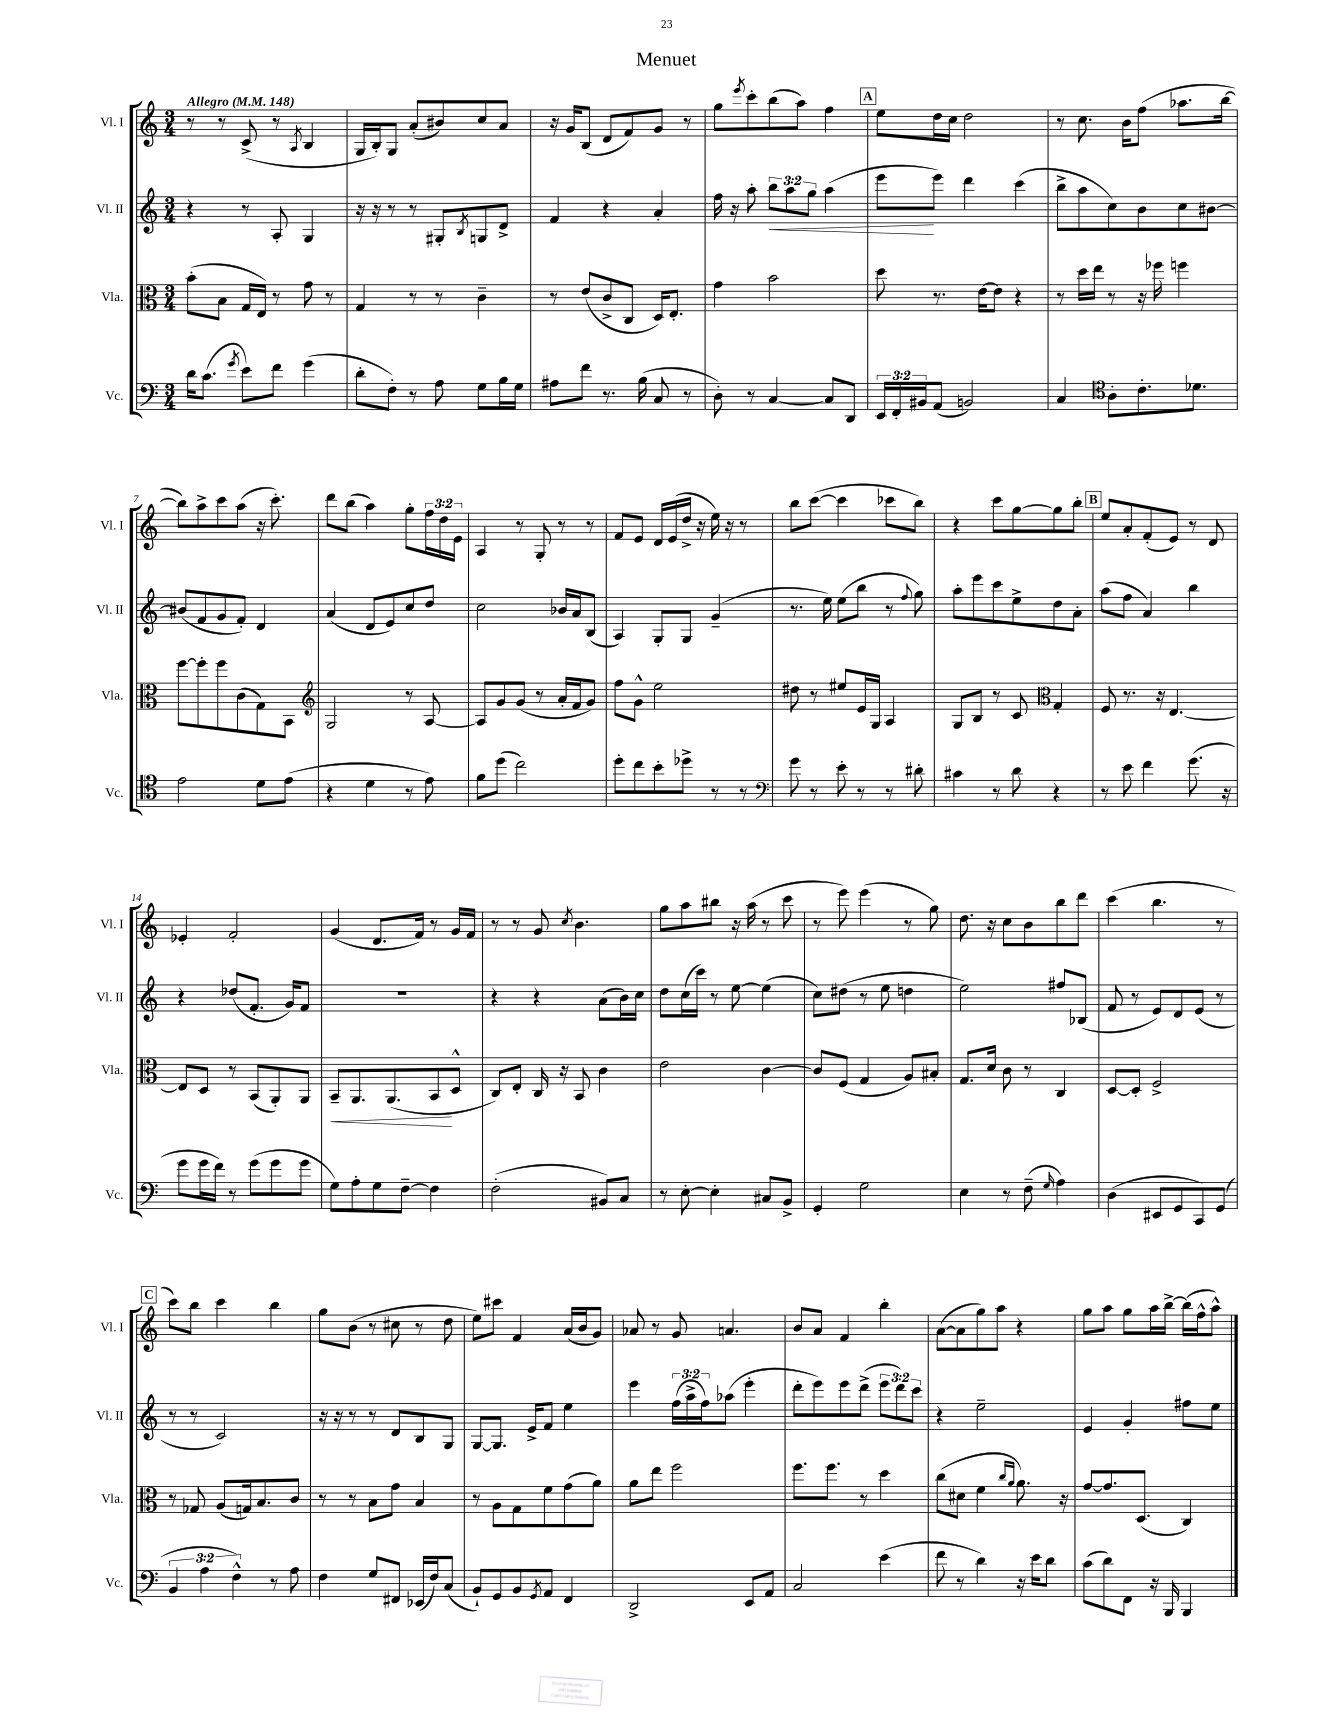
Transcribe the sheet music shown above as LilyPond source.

\header { title = "Menuet" }
<<
\new StaffGroup <<
\new Staff = "s0" \with { instrumentName = "Vl. I" shortInstrumentName = "Vl. I" } {
    \clef treble \key c \major \numericTimeSignature \time 3/4 \override Staff.TupletNumber.text = #tuplet-number::calc-fraction-text \tempo "Allegro" 4 = 148
    r8 r8 c'8->( r8 \acciaccatura { a8 } b4 |
    g16 b16-.) g8 a'8-.( bis'8) c''8 a'8 |
    r16 g'16 b8( d'8 f'8) g'8 r8 |
    g''8 \acciaccatura { e'''8 } c'''8-. b''8( a''8) f''4 |
    \mark \markup { \box "A" } e''8 d''16 c''16 d''2 |
    r8 c''8. b'16 f''8( aes''8. b''16~ |
    b''8) a''8-> c'''8 a''8( r16 c'''8.-.) |
    d'''8 b''8( a''4) g''8-. \tuplet 3/2 { f''16 d''16 e'16 } |
    a4 r8 g8-. r8 r8 |
    f'8 e'8 d'16 e'16( d''16-> r16 e''16) r16 r8 |
    b''8 c'''8~( c'''4 ces'''8 b''8) |
    r4 c'''8 g''8~ g''8 b''8-. |
    \mark \markup { \box "B" } e''8 a'8-. f'8-.( e'8) r8 d'8 |
    ees'4-. f'2-. |
    g'4( d'8. f'16) r8 g'16 f'16 |
    r8 r8 g'8 \acciaccatura { c''8 } b'4. |
    g''8 a''8 bis''8 r16 a''16( r8 c'''8 |
    r8 e'''8) e'''4( r8 g''8) |
    d''8. r16 c''8 b'8 b''8 d'''8 |
    c'''4( b''4. r8 |
    \mark \markup { \box "C" } c'''8) b''8 c'''4 b''4 |
    g''8 b'8( r8 cis''8 r8 d''8 |
    e''8) cis'''8 f'4 a'16( b'16 g'8) |
    aes'8 r8 g'8 a'4. |
    b'8 a'8 f'4 b''4-. |
    a'8~( a'8 g''8) a''8 r4 |
    g''8 a''8 g''8 a''16 b''16~-> b''16( f''16-^ a''8-^) \bar "|." |
}
\new Staff = "s1" \with { instrumentName = "Vl. II" shortInstrumentName = "Vl. II" } {
    \clef treble \key c \major \numericTimeSignature \time 3/4 \override Staff.TupletNumber.text = #tuplet-number::calc-fraction-text
    r4 r8 a8-. g4 |
    r16 r16 r8 r8 gis8-. \acciaccatura { b8 } g8 d'8-> |
    f'4 r4 a'4-. |
    f''16 r16 a''8-. \tuplet 3/2 { b''8\< a''8 g''8 } a''4( |
    \mark \markup { \box "A" } e'''8\! e'''8) d'''4 c'''4( |
    b''8-> a''8 c''8) b'8 c''8 bis'8~ |
    bis'8( f'8 g'8 f'8-.) d'4 |
    a'4( d'8 e'8) c''8 d''8 |
    c''2 bes'16 a'16 b8( |
    a4) g8-. g8 g'4--( |
    r8. e''16) e''8( b''8 r8 \appoggiatura { f''8 } g''8) |
    a''8-. e'''8 c'''8 e''8-> d''8 a'8-. |
    \mark \markup { \box "B" } a''8( f''8 a'4) b''4 |
    r4 des''8( f'8.-. g'16) f'8 |
    R2. |
    r4 r4 a'8( b'16) c''16 |
    d''8 c''16( c'''16) r8 e''8~ e''4( |
    c''8) dis''8( r8 e''8 d''4 |
    e''2) fis''8 bes8( |
    f'8 r8 e'8) d'8 e'8( r8 |
    \mark \markup { \box "C" } r8 r8 c'2) |
    r16 r16 r8 r8 d'8 b8 g8 |
    g8~ g8. e'16-> f'8 e''4 |
    e'''4 \tuplet 3/2 { f''16( a''16-> f''16) } aes''8( e'''4-. |
    d'''8-. e'''8) e'''8 d'''8->( \tuplet 3/2 { e'''8 d'''8) c'''8 } |
    r4 e''2-- |
    e'4 g'4-. fis''8 e''8 \bar "|." |
}
\new Staff = "s2" \with { instrumentName = "Vla." shortInstrumentName = "Vla." } {
    \clef alto \key c \major \numericTimeSignature \time 3/4
    b'8-.( b8 g16 e16) r8 g'8 r8 |
    g4 r8 r8 c'4-- |
    r8 e'8( c'8-> c8 d16) e8.-. |
    g'4 b'2 |
    \mark \markup { \box "A" } d''8 r8. e'16~ e'8 r4 |
    r8 d''16 e''16 r8 r16 fes''16 f''4 |
    f''8~ f''8-. f''8 c'8( g8) b,8 |
    \clef treble g2 r8 a8~ |
    a8 g'8 g'8( r8 a'16-. f'16 g'8) |
    f''8 g'8-^ e''2 |
    dis''8 r8 eis''8 e'16 g16 a4 |
    g8 b8 r8 c'8 \clef alto g4-. |
    \mark \markup { \box "B" } f8 r8. r16 e4.~ |
    e8 d8 r8 b,8( a,8-.) a,8 |
    b,8--\< a,8. a,8.( b,8\! d8-^ |
    c8) e8-. c16 r16 b,8 c'4 |
    e'2 c'4~ |
    c'8 f8( g4 a8) bis8-. |
    g8. d'16 c'8 r8 c4 |
    d8~ d8-. f2-> |
    \mark \markup { \box "C" } r8 ges8 a8( g16) b8. c'8 |
    r8 r8 b8 g'8 b4 |
    r8 a8 g8 f'8 g'8( a'8) |
    a'8 e''8 f''2 |
    f''8. f''8. r8 d''4 |
    c''8( dis'8 f'4 \grace { c''16 a'16 } a'8.) r16 |
    g'8~ g'8. d8.( c4) \bar "|." |
}
\new Staff = "s3" \with { instrumentName = "Vc." shortInstrumentName = "Vc." } {
    \clef bass \key c \major \numericTimeSignature \time 3/4 \override Staff.TupletNumber.text = #tuplet-number::calc-fraction-text
    d'16 c'8.( \acciaccatura { g'8 } e'8) f'8 g'4( |
    d'8-. f8-.) r8 a8 g8 b16 g16 |
    ais8 f'8 r8. b16( c8 r8 |
    d8-.) r8 c4~ c8 d,8 |
    \mark \markup { \box "A" } \tuplet 3/2 { e,16 f,16-. bis,16 } a,8( b,2) |
    c4 \clef tenor a8-. c'8.-. des'8. |
    e'2 d'8 e'8( |
    r4 d'4 r8 e'8) |
    f'8 d''8( c''2) |
    d''8-. c''8 b'8-. des''8-> r8 r8 |
    \clef bass g'8 r8 e'8-. r8 r8 dis'8-. |
    cis'4 r8 d'8 r4 |
    \mark \markup { \box "B" } r8 e'8 f'4 g'8.( r16 |
    g'8 g'16 f'16) r8 g'8( g'8 g'8 |
    g8) a8-. g8 f8~-- f4 |
    f2-.( bis,8) c8 |
    r8 e8~-. e4-. cis8 b,8-> |
    g,4-. g2 |
    e4 r8 f8--( \grace { g16 } a4) |
    d4( eis,8 g,8 c,8) g,8( |
    \mark \markup { \box "C" } \tuplet 3/2 { b,4 a4 f4-^) } r8 a8 |
    f4 g8 fis,8 ees,16( f16) c8( |
    b,8-!) g,8 b,8 \acciaccatura { g,8 } a,8 f,4 |
    d,2-> e,8 a,8 |
    c2 e'4( |
    f'8 r8 d'4) r16 e'16 d'8 |
    c'8( d'8) f,8 r16 b,,16 b,,4 \bar "|." |
}
>>
>>
